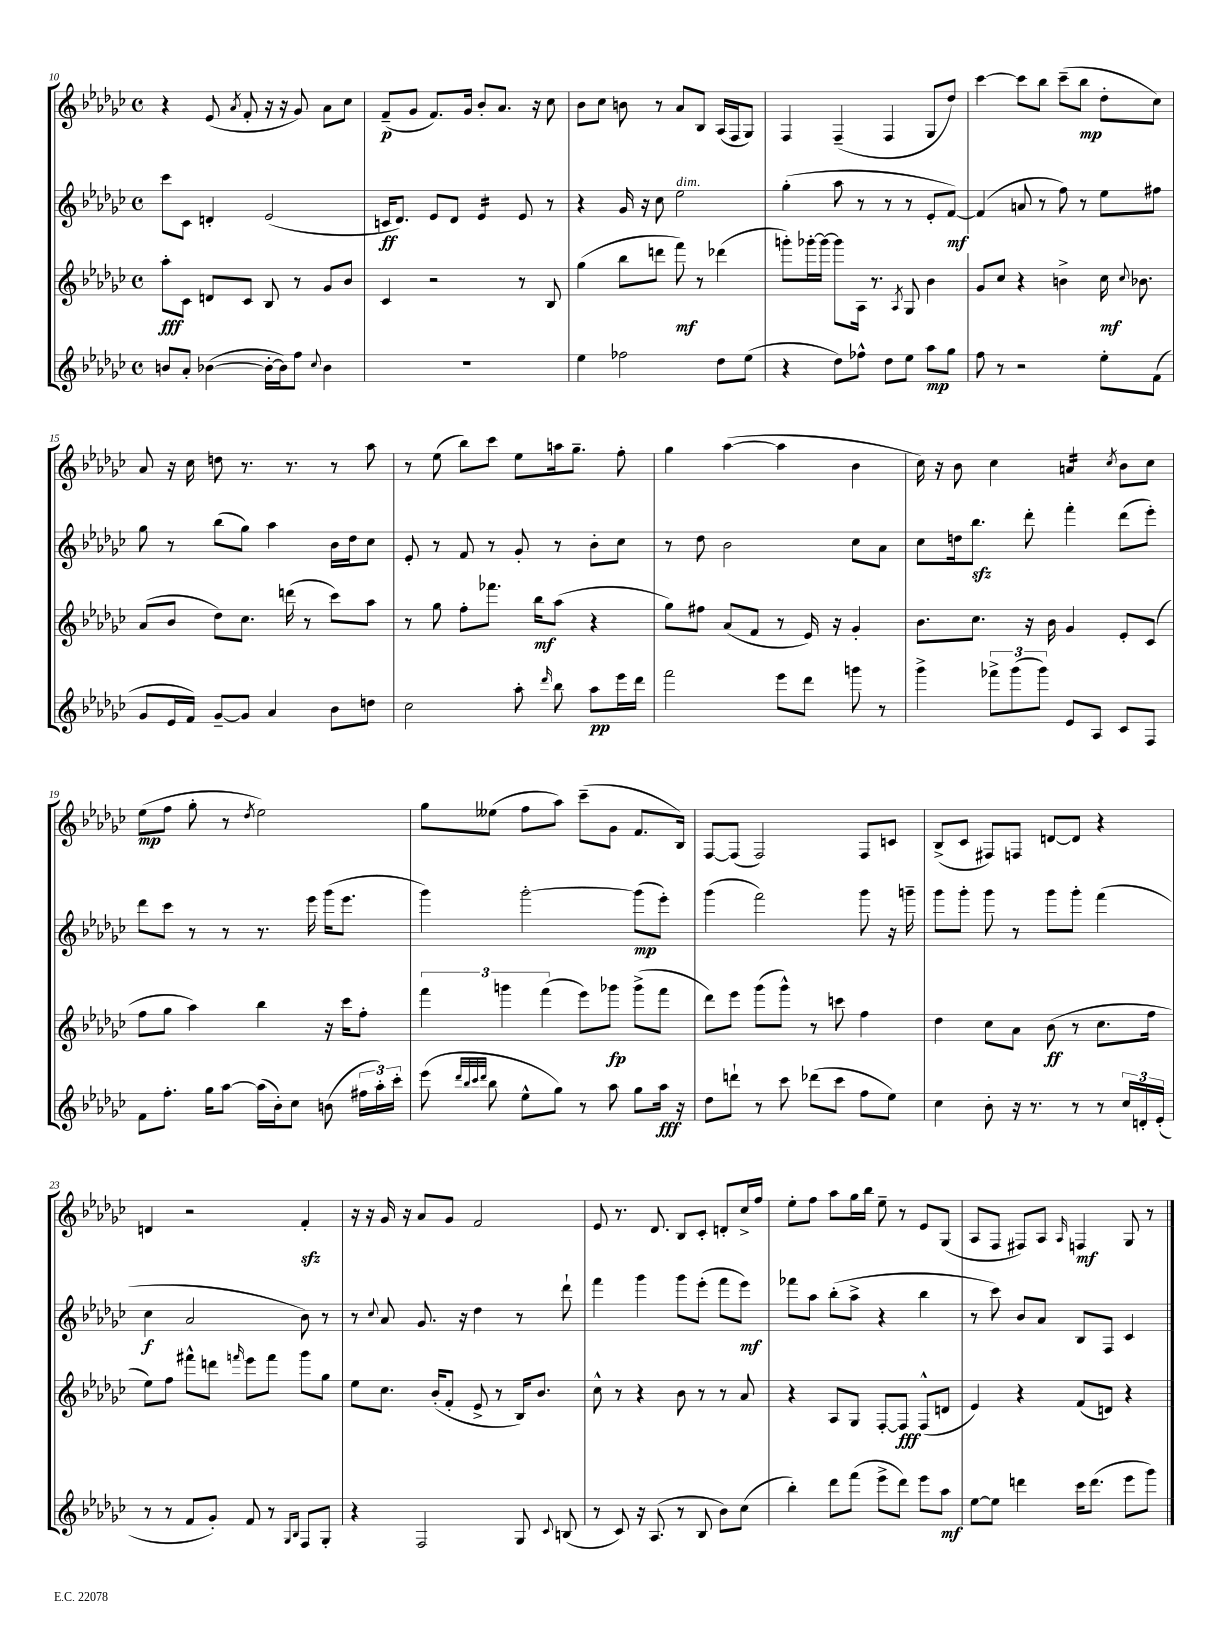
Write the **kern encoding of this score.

**kern	**kern	**kern	**kern
*staff4	*staff3	*staff2	*staff1
*clefG2	*clefG2	*clefG2	*clefG2
*k[b-e-a-d-g-c-]	*k[b-e-a-d-g-c-]	*k[b-e-a-d-g-c-]	*k[b-e-a-d-g-c-]
*M4/4	*M4/4	*M4/4	*M4/4
*met(c)	*met(c)	*met(c)	*met(c)
8b	8aa-'	8ccc-	4r
8a-'	8c-	8c-	.
([4b-	8d	4d'	(8e-
.	.	.	8qa-
.	8c-	.	8f'
16b-'_	8B-	(2e-	16r
16b-])	.	.	16r
8ff	8r	.	8g-)
8qqcc-	.	.	.
4b-	8g-	.	8a-
.	8b-	.	8cc-
=	=	=	=
1r	4c-	16c	(8f~
.	.	8.d-)	.
.	.	.	8g-
.	2r	8e-	8.f)
.	.	8d-	.
.	.	.	16g-
.	.	4e-	8b-'
.	.	.	8.a-
.	8r	8e-	.
.	.	.	16r
.	8B-	8r	8cc-
=	=	=	=
4ee-	(4gg-	4r	8b-
.	.	.	8cc-
2ff-	8bb-	16g-	8b
.	.	16r	.
.	8ddd	8cc-	8r
.	8fff)	2ee-	8a-
.	8r	.	8B-
8dd-	(4ddd-	.	(16A-
.	.	.	16F
(8ee-	.	.	8G-)
=	=	=	=
4r	8ggg')	(4gg-'	4F
.	[16ggg-'	.	.
.	16ggg-_	.	.
8dd-)	8ggg-]	8aa-	(4F~
8ff-^^	16A-	8r	.
.	8.r	.	.
8dd-	.	8r	4F
.	8qA-	.	.
8ee-	8G-	8r	.
8aa-	4b-	8e-'	8G-
8gg-	.	[8f)	8dd-)
=	=	=	=
8ff	8g-	(4f]	[4ccc-
8r	8cc-	.	.
2r	4r	8a	8ccc-]
.	.	8r	8bb-
.	4b^	8ff)	(8ccc-~
.	.	8r	8bb-
8ee-'	16cc-	8ee-	8dd-'
.	8qqcc-	.	.
.	8.b-	.	.
(8f	.	8ff#	8cc-)
=	=	=	=
8g-	(8a-	8gg-	8a-
16e-	8b-	8r	16r
16f)	.	.	16cc-
[8g-~	8dd-)	(8bb-	8dd
8g-]	8.cc-	8gg-)	8.r
4a-	.	4aa-	.
.	(16ddd	.	8.r
.	8r	.	.
8b-	8ccc-)	16b-	8r
.	.	16dd-	.
8dd	8aa-	8cc-	8aa-
=	=	=	=
2cc-	8r	8e-'	8r
.	8gg-	8r	(8ee-
.	8ff'	8f	8bb-)
.	8.fff-	8r	8ccc-
8aa-'	.	8g-'	8ee-
.	16bb-	.	.
16qqddd-	.	.	.
8bb-	(8aa-	8r	16aa
.	.	.	8.gg-~
8aa-	4r	8b-'	.
16eee-	.	8cc-	8ff'
16ddd-	.	.	.
=	=	=	=
2fff	8gg-)	8r	4gg-
.	8ff#	8dd-	.
.	(8a-	2b-	([4aa-
.	8f	.	.
8eee-	8r	.	4aa-]
8ddd-	16e-)	.	.
.	16r	.	.
8ggg	4g-'	8cc-	4b-
8r	.	8a-	.
=	=	=	=
4ggg-^	8.b-	8cc-	16cc-)
.	.	.	16r
.	.	16dd	8b-
.	8.cc-	8.bb-	.
12fff-^	.	.	4cc-
(12ggg-	.	.	.
.	16r	8ddd-'	.
12ggg-)	.	.	.
.	16b-	.	.
8e-	4g-	4fff'	4a
8A-	.	.	.
.	.	.	8qcc-
8c-	8e-'	(8ddd-	8b-
8F	(8c-	8eee-')	8cc-
=	=	=	=
8f	8ff	8ddd-	(8ee-
8.ff'	8gg-	8ccc-	8ff
.	4aa-)	8r	8gg-'
16gg-	.	.	.
[8aa-	.	8r	8r
.	.	.	8qdd-
(16aa-]	4bb-	8.r	2ee-)
16b-')	.	.	.
8cc-	.	.	.
.	.	16eee-	.
(8b	16r	(16ggg-	.
.	16ccc-	8.eee-	.
24ff#	8ff'	.	.
24aa-')	.	.	.
24ccc-'	.	.	.
=	=	=	=
(8eee-	6fff	4ggg-)	8gg-
32qqddd-	.	.	.
32qqbb-	.	.	.
32qqccc-	.	.	.
32qqddd-	.	.	.
8bb-	.	.	(8ee--
.	6ggg	.	.
8ee-^^	.	[2ggg-'	8ff
.	(6fff	.	.
8gg-)	.	.	8aa-)
8r	8eee-)	.	(8ccc-~
8aa-	8ggg-	.	8g-
8gg-	(8ggg-^	(8ggg-]	8.f
16aa-	8fff	8eee-')	.
16r	.	.	16B-)
=	=	=	=
8dd-	8ddd-)	(4ggg-	[8F
8ddd`	8eee-	.	(8F]
8r	(8ggg-	2fff)	2F)
8ccc-	8ggg-^^)	.	.
(8ddd-	8r	.	.
8ccc-	8ccc	.	.
8ff	4ff	8ggg-	8F
8ee-)	.	16r	8c
.	.	16ggg~	.
=	=	=	=
4cc-	4dd-	8ggg-	(8B-^
.	.	8ggg-'	8c-
8b-'	8cc-	8ggg-	8F#)
16r	8a-	8r	8F
8.r	.	.	.
.	(8b-	8ggg-	[8d
8r	8r	8ggg-'	8d]
8r	8.cc-	(4fff	4r
24cc-	.	.	.
24d'	.	.	.
.	16ff	.	.
(24e-'	.	.	.
=	=	=	=
8r	8ee-)	4cc-	4d
8r	8ff	.	.
8f	8fff#^^	2a-	2r
8g-')	8ddd	.	.
.	16qqfff	.	.
8f	8eee-	.	.
8r	8fff	.	.
16qqG-	.	.	.
16qqB-	.	.	.
8F	8ggg-	8b-)	4f'
8G-'	8gg-	8r	.
=	=	=	=
4r	8ee-	8r	16r
.	.	.	16r
.	.	8qqcc-	.
.	8.cc-	8a-	16g-
.	.	.	16r
2F	.	8.g-	8a-
.	(16b-'	.	.
.	8f'	.	8g-
.	.	16r	.
.	8e-^	4dd-	2f
.	8r	.	.
8G-	16B-)	8r	.
.	8.b-	.	.
8qqc-	.	.	.
(8B	.	8ddd-`	.
=	=	=	=
8r	8cc-^^	4fff	8e-
8c-)	8r	.	8.r
16r	4r	4ggg-	.
(8.A-	.	.	8.d-
8r	8b-	8ggg-	8B-
8B-	8r	(8eee-'	8c-'
8b-)	8r	8fff	8d'
(8cc-	8a-	8eee-)	16cc-^
.	.	.	16ff
=	=	=	=
4bb-')	4r	8fff-	8ee-'
.	.	8aa-	8ff
8ddd-	8A-	(8bb-'	8aa-
(8fff	8G-	8aa-^	16gg-
.	.	.	16bb-
8eee-^	[8F'	4r	8ee-~
8ddd-)	8F]	.	8r
8eee-	(8F^^	4bb-	8e-
8aa-	8d	.	(8G-
=	=	=	=
[8ee-	4e-)	8r	8A-
8ee-]	.	8ccc-)	8F
4ddd	4r	8b-	8F#)
.	.	8a-	8A-
.	.	.	16qqA-
16ccc-	(8f	8B-	4F
(8.ddd	.	.	.
.	8d)	8F	.
8eee-	4r	4c-	8G-
8ggg-)	.	.	8r
==	==	==	==
*-	*-	*-	*-
